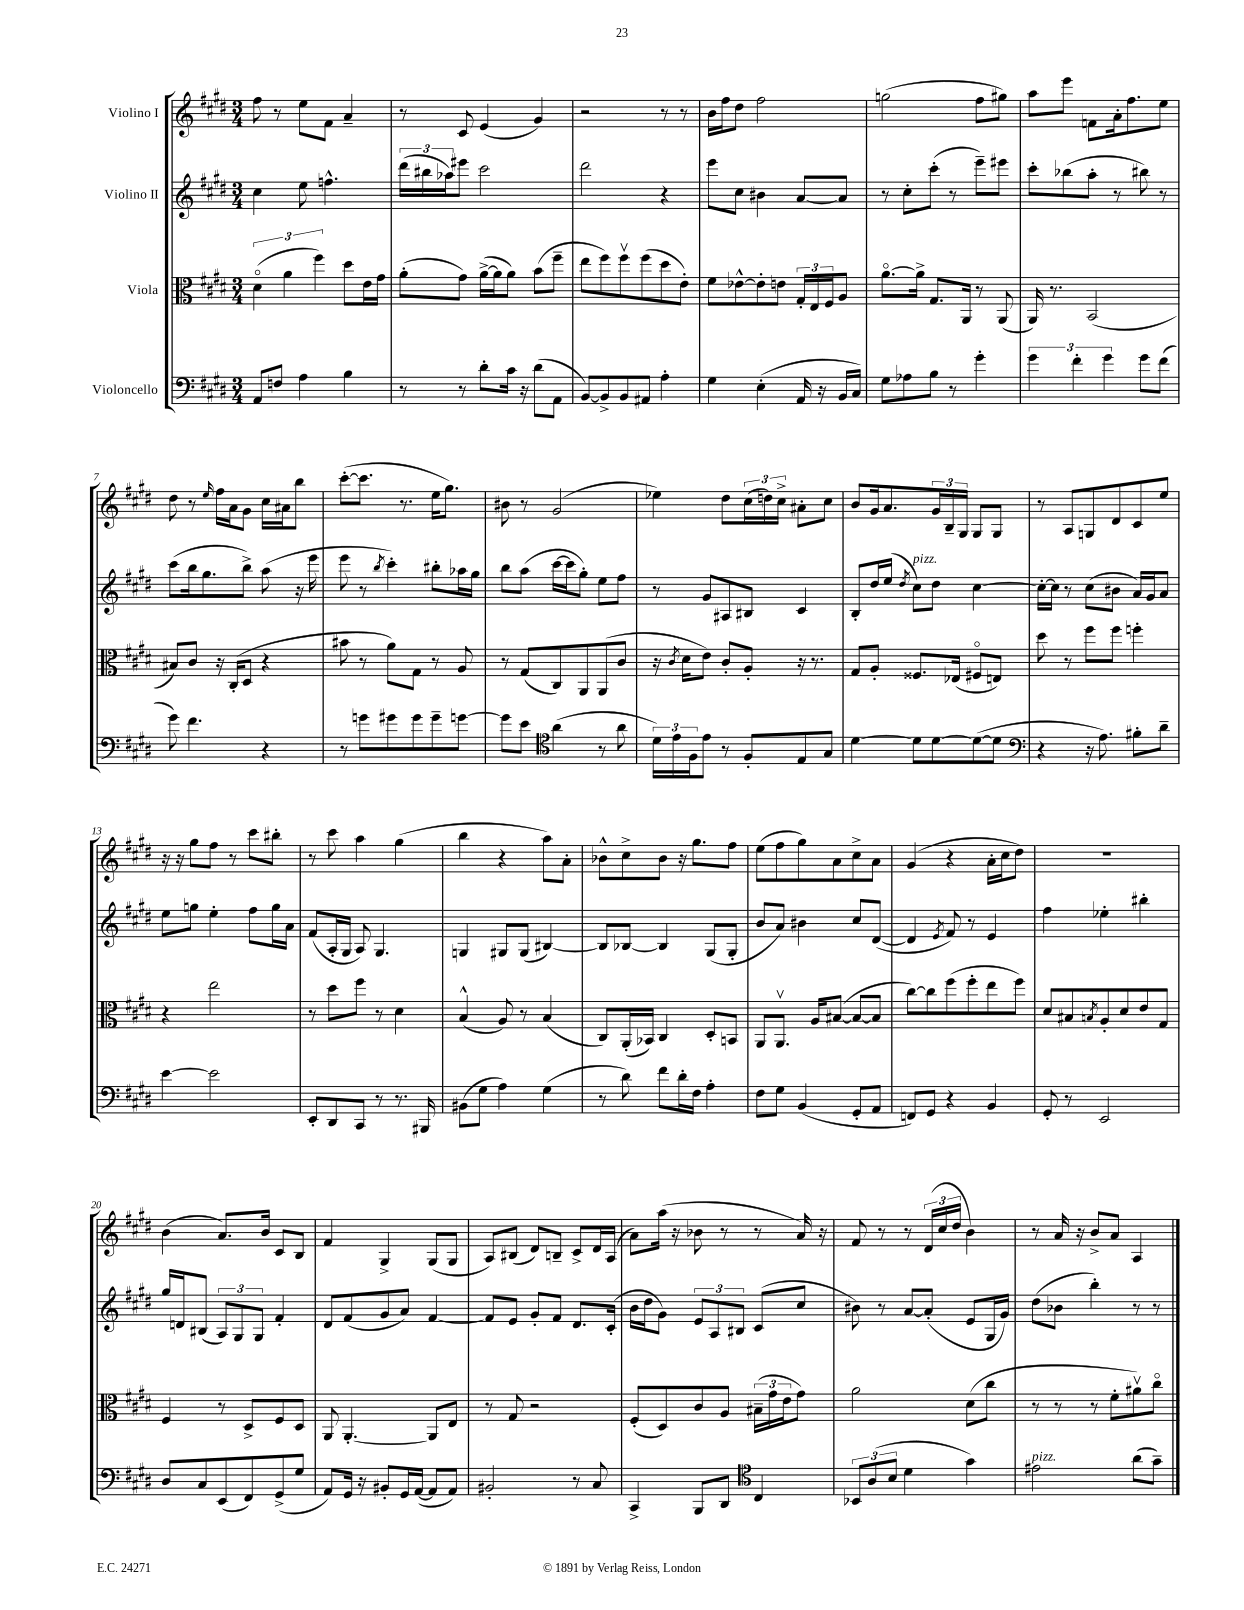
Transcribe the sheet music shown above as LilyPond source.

<<
\new StaffGroup <<
\new Staff = "s0" \with { instrumentName = "Violino I" } {
    \clef treble \key e \major \numericTimeSignature \time 3/4
    fis''8 r8 e''8 fis'8 a'4-- |
    r8 cis'8 e'4( gis'4) |
    r2 r8 r8 |
    b'16 fis''16 dis''8 fis''2 |
    g''2( fis''8 gis''8) |
    a''8 e'''8 f'8 a'16-. fis''8. e''8 |
    dis''8 r8 \grace { e''16 } fis''16 a'16 gis'8 cis''16 ais'16 b''8 |
    cis'''8~-.( cis'''8. r8. e''16 gis''8.) |
    bis'8 r8 gis'2( |
    ees''4) dis''8 \tuplet 3/2 { cis''16( d''16) cis''16-> } ais'8-. cis''8 |
    b'8 gis'16 a'8. \tuplet 3/2 { gis'16 b16-- gis16 } gis8 gis8 |
    r8 a8 g8 dis'8 cis'8 e''8 |
    r16 r16 gis''8 fis''8 r8 cis'''8 bis''8-. |
    r8 cis'''8 a''4 gis''4( |
    b''4 r4 a''8) a'8-. |
    bes'8-^ cis''8-> bes'8 r16 gis''8. fis''8 |
    e''8( fis''8 gis''8) a'8 cis''8-> a'8 |
    gis'4( r4 a'16-. cis''16 dis''8) |
    R2. |
    b'4( a'8.) b'16 cis'8 b8 |
    fis'4 gis4-> gis8( gis8 |
    a8) bis8( dis'8) b8-- cis'8-> dis'16 a16( |
    a'8) a''16( r16 bes'8 r8 r8 a'16) r16 |
    fis'8 r8 r8 \tuplet 3/2 { dis'16( cis''16 dis''16 } b'4) |
    r8 a'16 r16 b'8-> a'8 a4 \bar "|." |
}
\new Staff = "s1" \with { instrumentName = "Violino II" } {
    \clef treble \key e \major \numericTimeSignature \time 3/4
    cis''4 e''8 f''4.-^ |
    \tuplet 3/2 { dis'''16( bis''16 aes''16) } eis'''8 cis'''2 |
    dis'''2 r4 |
    e'''8 cis''8 bis'4 a'8~ a'8 |
    r8 cis''8-. cis'''8-.( r8 e'''8--) eis'''8 |
    cis'''8-. bes''8( a''8-. r8 bis''8) r8 |
    cis'''8( b''16 gis''8. b''8->) a''8( r16 e'''16 |
    e'''8 r8 \acciaccatura { b''8 } cis'''4-.) bis''8-. aes''16 gis''16 |
    b''8 a''8( cis'''16~ cis'''16 gis''8-.) e''8 fis''8 |
    r8 gis'8 ais8 bis8 cis'4 |
    b8-. dis''16 e''16( \acciaccatura { dis''8 } cis''8^\markup { \italic "pizz." }) dis''8 cis''4~ |
    cis''16~-. cis''16 r8 cis''8( bis'8 a'16) gis'16 a'8 |
    e''8 g''8 e''4-. fis''8 g''16 a'16 |
    fis'8( a16-. gis16 a8) gis4. |
    g4 gis8 gis8( bis4~) |
    bis8 bes8~ bes4 gis8( gis8-. |
    b'8 a'8) bis'4 cis''8 dis'8~( |
    dis'4 \acciaccatura { e'8 } fis'8) r8 e'4 |
    fis''4 ees''4-. bis''4-. |
    gis''16 d'16 bis8( \tuplet 3/2 { a8) gis8 gis8 } fis'4-. |
    dis'8 fis'8( gis'8 a'8) fis'4~ |
    fis'8 e'8 gis'8-. fis'8 dis'8. cis'16-.( |
    b'16 dis''16 gis'8) \tuplet 3/2 { e'8 a8 bis8 } cis'8( cis''8 |
    bis'8) r8 a'8~ a'8-.( e'8 gis16 gis'16) |
    dis''8( bes'8 b''4-.) r8 r8 \bar "|." |
}
\new Staff = "s2" \with { instrumentName = "Viola" } {
    \clef alto \key e \major \numericTimeSignature \time 3/4
    \tuplet 3/2 { dis'4\flageolet( a'4 fis''4) } dis''8 e'16 gis'16 |
    a'8-.( gis'8) a'16~->( a'16 a'8) b'8( fis''8-- |
    e''8 fis''8) fis''8\upbow fis''8( dis''8 e'8-.) |
    fis'8 ees'8~-^ ees'8-. e'8 \tuplet 3/2 { gis16-. e16 fis16 } a8 |
    a'8.~\flageolet a'16-> gis8. a,16 r8 a,8( |
    a,16) r8. b,2( |
    bis8) cis'8 r16 cis16-.( dis8 r4 |
    bis'8 r8 a'8) gis8 r8 a8 |
    r8 gis8( cis8) a,8 a,8( cis'8 |
    r16 \acciaccatura { cis'8 } dis'16 e'8) cis'8-. a8-. r16 r8. |
    gis8 a8-. fisis8. ees16( fis8\flageolet e8) |
    dis''8 r8 fis''8 fis''8 f''4-. |
    r4 e''2 |
    r8 dis''8 fis''8 r8 dis'4 |
    b4-^( a8) r8 b4( |
    cis8) a,16-.( bes,16) cis4 dis8-. b,8 |
    a,8 a,8.\upbow a16 bis8~( bis8~ bis8 |
    cis''8~) cis''8 fis''8( fis''8-. e''8 fis''8) |
    dis'8 bis8 \acciaccatura { b8 } a8-. dis'8 e'8 gis8 |
    fis4 r8 dis8-> fis8 dis8 |
    a,8 a,4.~-. a,8 e8 |
    r8 gis8 r2 |
    fis8-.( dis8) cis'8 a8 \tuplet 3/2 { bis16--( gis'16 e'16 } gis'8) |
    a'2 dis'8( cis''8 |
    r8 r8 r8 fis'8-. ais'8\upbow) cis''8\flageolet \bar "|." |
}
\new Staff = "s3" \with { instrumentName = "Violoncello" } {
    \clef bass \key e \major \numericTimeSignature \time 3/4
    a,8 f8 a4 b4 |
    r8 r8 dis'8-. cis'16 r16 dis'8( a,8 |
    b,8~) b,8-> b,8 ais,8 a4-. |
    gis4 e4-.( a,16 r16 b,16 cis16) |
    gis8 aes8 b8 r8 gis'4-. |
    \tuplet 3/2 { gis'4 fis'4-. gis'4 } gis'8 fis'8( |
    gis'8) fis'4. r4 |
    r8 g'8 gis'8 gis'8 gis'8-- g'8~ |
    g'8 e'8 \clef tenor a'4( r8 a'8 |
    \tuplet 3/2 { dis'16) e'16 fis16 } e'8 r8 fis8-. e8 gis8 |
    dis'4~ dis'8 dis'8~ dis'8~( dis'8 |
    \clef bass r4 r16 a8.) bis8-. dis'8-- |
    e'4~ e'2 |
    e,8-. dis,8 cis,8 r8 r8. bis,,16 |
    bis,8( gis8 a4) gis4( |
    r8 dis'8) fis'8 dis'16-. fis16 a4-. |
    fis8 gis8 b,4( gis,8-. a,8 |
    f,8) gis,8 r4 b,4 |
    gis,8-. r8 e,2 |
    dis8 cis8 e,8( fis,8) gis,8->( gis8 |
    a,8) gis,16 r16 bis,8-. gis,16 a,16~( a,8 a,8) |
    bis,2-. r8 cis8 |
    cis,4-> b,,8 dis,8 \clef tenor cis4 |
    \tuplet 3/2 { bes,8 a8( b8 } dis'4 gis'4) |
    eis'2^\markup { \italic "pizz." } a'8( gis'8--) \bar "|." |
}
>>
>>
